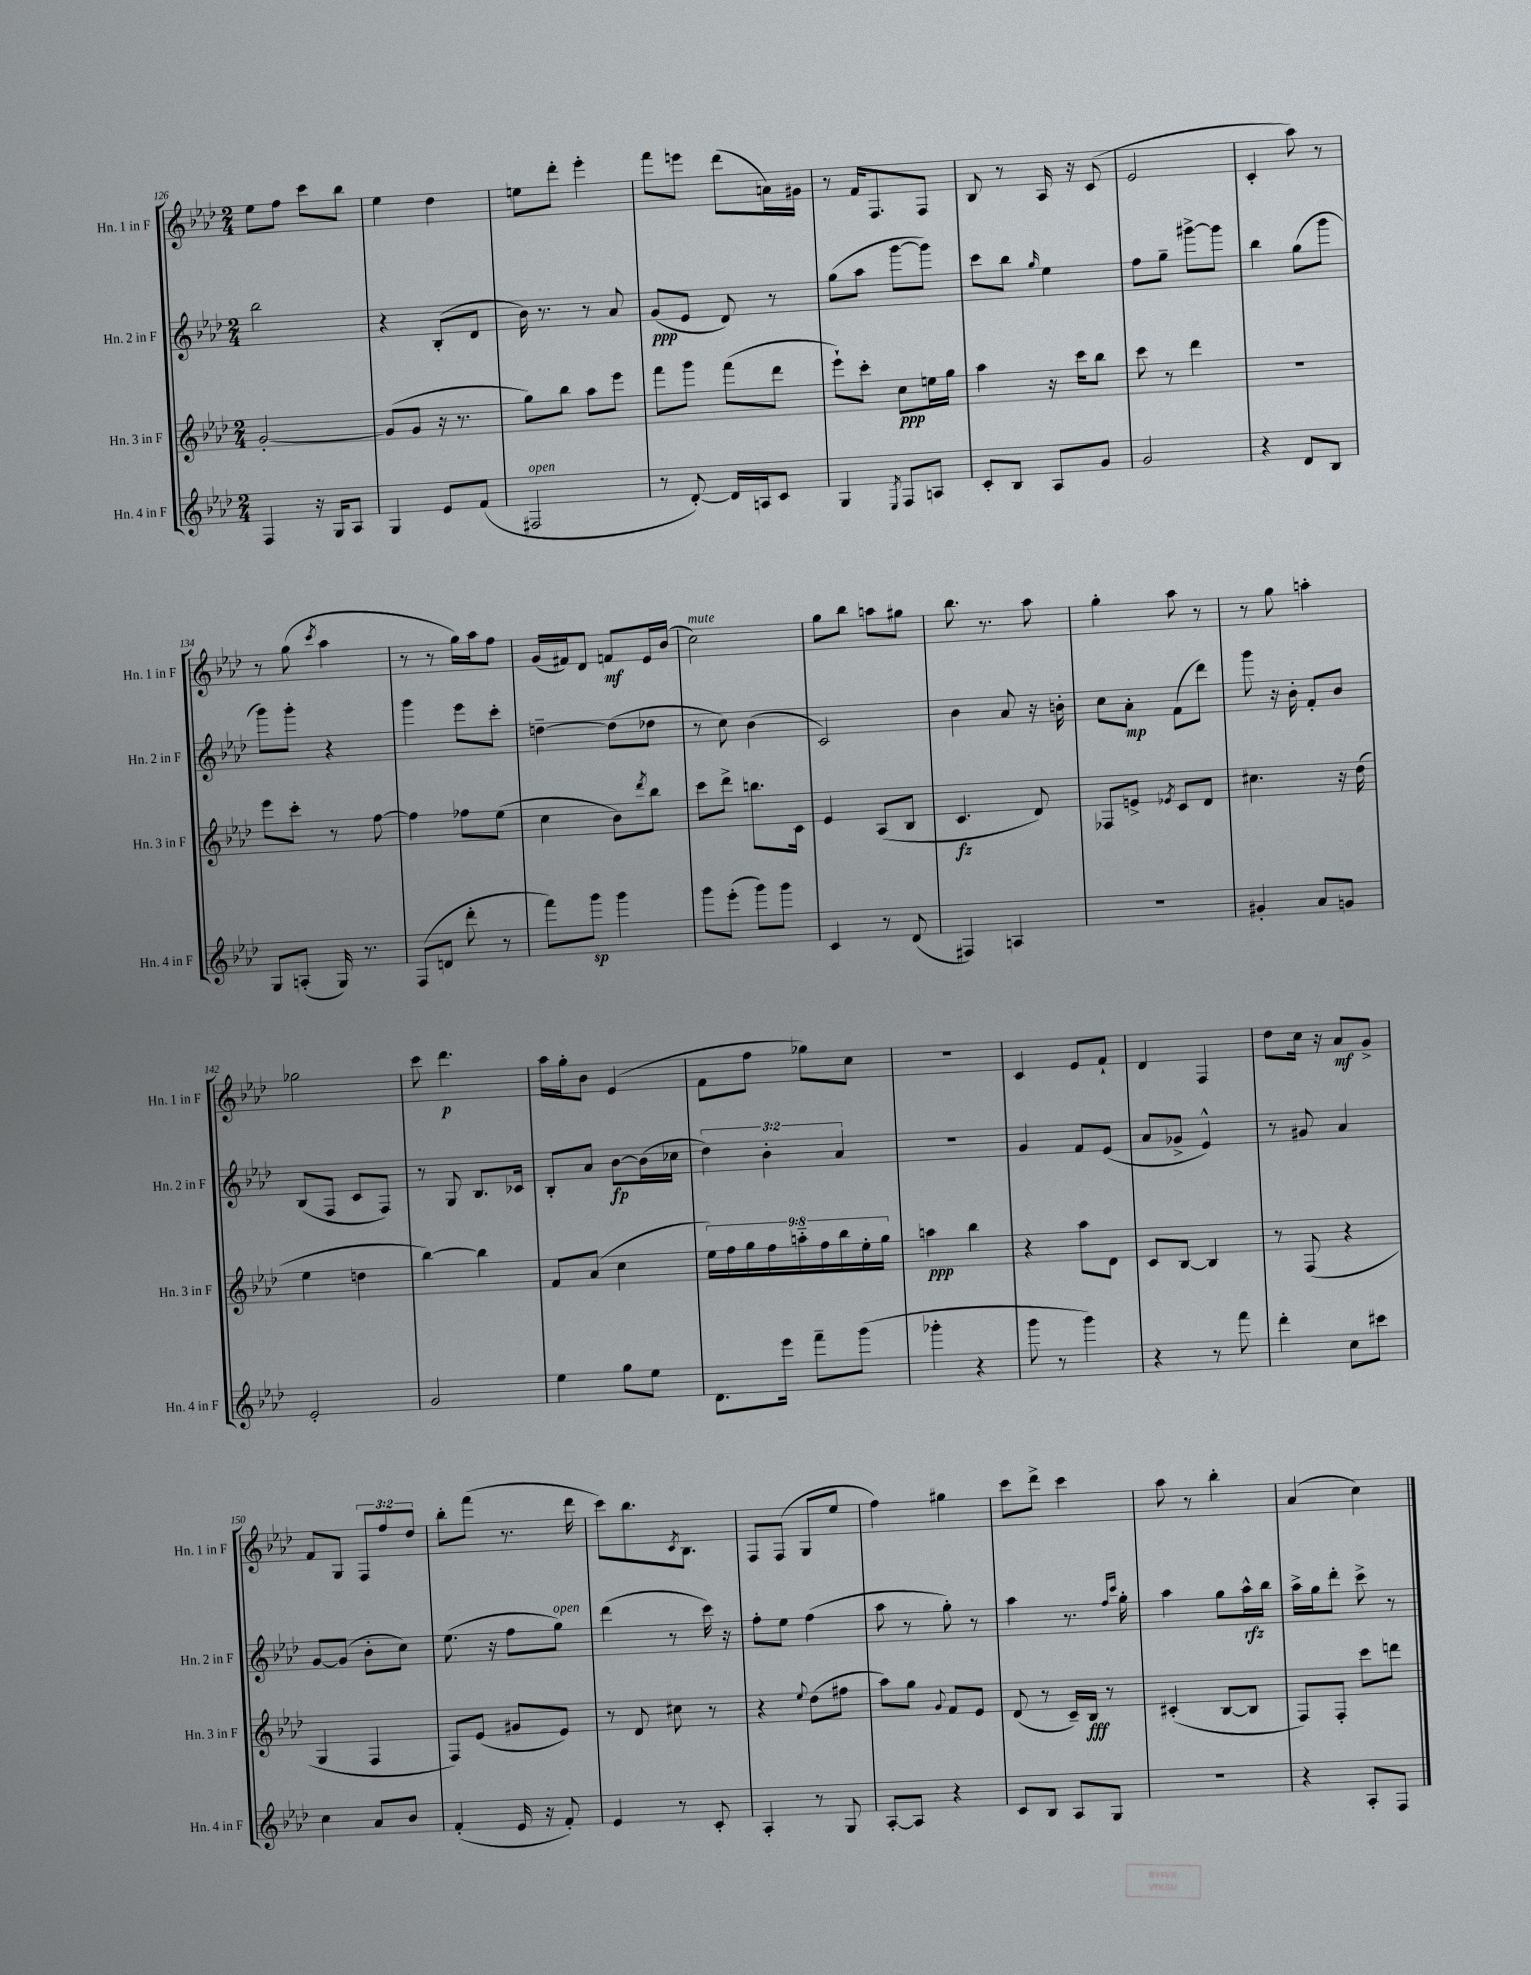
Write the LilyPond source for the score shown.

<<
\new StaffGroup <<
\new Staff = "s0" \with { instrumentName = "Hn. 1 in F" shortInstrumentName = "Hn. 1 in F" } {
    \clef treble \key aes \major \numericTimeSignature \time 2/4 \override Staff.TupletNumber.text = #tuplet-number::calc-fraction-text
    ees''8 f''8 c'''8 bes''8 |
    ees''4 des''4 |
    e''8 des'''8-. ees'''4-. |
    f'''8 e'''8 des'''8( a'16) gis'16 |
    r8 f'16 f8. f8 |
    bes8 r8 aes16 r16 c'8( |
    ees'2 |
    c'4-. aes''8) r8 |
    r8 g''8( \acciaccatura { c'''8 } aes''4 |
    r8 r8 g''16) aes''16 f''8 |
    g'16( fis'16) des'8 f'8\mf ees'16 bes'16( |
    c''2^\markup { \italic "mute" }) |
    g''8 bes''8 a''8 gis''8 |
    bes''8. r8. aes''8 |
    g''4-. aes''8 r8 |
    r8 g''8 a''4-. |
    ges''2 |
    c'''8 des'''4.\p |
    aes''16 g''16-. bes'8 ees'4( |
    f'8 f''8 ges''8) c''8 |
    r2 |
    c'4 ees'8 f'8-! |
    des'4 f4 |
    des''8 c''16 r16 aes'8\mf g'8-> |
    f'8 g8 \tuplet 3/2 { f8 f''8 des''8 } |
    bes''8-. f'''8( r8. des'''16 |
    c'''8) bes''8. \acciaccatura { c'8 } bes8. |
    f8 f8( g8 ees''8 |
    f''4) gis''4 |
    c'''8 des'''8-> c'''4 |
    aes''8 r8 bes''4-. |
    aes'4( c''4) \bar "|." |
}
\new Staff = "s1" \with { instrumentName = "Hn. 2 in F" shortInstrumentName = "Hn. 2 in F" } {
    \clef treble \key aes \major \numericTimeSignature \time 2/4 \override Staff.TupletNumber.text = #tuplet-number::calc-fraction-text
    bes''2 |
    r4 bes8-.( des'8 |
    bes'16) r8. r8 aes'8 |
    g'8\ppp( ees'8 des'8) r8 |
    g''8( aes''8 g'''8~ g'''8) |
    c'''8 bes''8 \grace { g''16 } ees''4 |
    f''8 g''8-- gis'''8~-> gis'''8 |
    bes''4 g''8( g'''8 |
    g'''8) g'''8-. r4 |
    g'''4 ees'''8 c'''8-. |
    d''4~-- d''8( des''8 |
    r8 c''8) bes'4( |
    c'2) |
    bes'4 aes'8 r16 b'16-. |
    c''8 aes'8-.\mp f'8( des'''8) |
    g'''8 r16 bes'16-. f'8-. bes'8 |
    bes8( f8 c'8 f8) |
    r8 g8 bes8. ces'16 |
    bes8-. aes'8 bes'8~\fp bes'16( ces''16 |
    \tuplet 3/2 { des''4) bes'4-. aes'4 } |
    r2 |
    g'4 f'8 ees'8( |
    aes'8 ges'8-> ees'4-^) |
    r8 gis'8 aes'4 |
    g'8~ g'8( bes'8-. c''8) |
    ees''8.( r16 f''8 g''8^\markup { \italic "open" }) |
    des'''4( r8 c'''16) r16 |
    f''8-. ees''8 f''4( |
    aes''8 r8 g''8-.) r8 |
    aes''4 r8. \grace { f''16 c'''16 } g''16-. |
    aes''4 g''8 aes''16-^\rfz bes''16 |
    aes''16-> g''16 des'''8-. c'''8-> r8 \bar "|." |
}
\new Staff = "s2" \with { instrumentName = "Hn. 3 in F" shortInstrumentName = "Hn. 3 in F" } {
    \clef treble \key aes \major \numericTimeSignature \time 2/4 \override Staff.TupletNumber.text = #tuplet-number::calc-fraction-text
    g'2~-. |
    g'8( g'8 r16 r8. |
    g''8) bes''8 aes''8 ees'''8 |
    f'''8 g'''8 f'''8( des'''8 |
    ees'''8-!) c'''8-. c''8\ppp e''16 g''16 |
    aes''4 r16 c'''16 bes''8 |
    c'''8 r8 des'''4 |
    R2 |
    ees'''8 c'''8-. r8 f''8~ |
    f''4 fes''8 ees''8( |
    c''4 bes'8) \acciaccatura { des'''8 } bes''8 |
    c'''8 des'''8-> b''8. c'16 |
    ees'4 aes8( bes8 |
    c'4.\fz des'8) |
    fes8 e'8-> \acciaccatura { ees'8 } c'8 des'8 |
    cis''4. r16 des''16( |
    ees''4 d''4 |
    bes''4~) bes''4 |
    f'8 aes'8( c''4 |
    \tuplet 9/8 { ees''16) f''16 g''16 f''16 a''16-_ f''16 bes''16 ees''16-. g''16 } |
    a''4\ppp bes''4 |
    r4 aes''8 des'8 |
    c'8 bes8~ bes4 |
    r8 f8( r4 |
    g4 f4 |
    f8) ees'8( gis'8 ees'8) |
    r8 des'8 cis''8 r8 |
    r4 \appoggiatura { ees''8 } des''8( fis''8 |
    aes''8) g''8 \appoggiatura { g'8 } f'8 ees'8 |
    des'8( r8 c'16--) bes16\fff r8 |
    cis'4-.( bes8~ bes8 |
    f8) f8-. c'''8 d'''8 \bar "|." |
}
\new Staff = "s3" \with { instrumentName = "Hn. 4 in F" shortInstrumentName = "Hn. 4 in F" } {
    \clef treble \key aes \major \numericTimeSignature \time 2/4
    f4 r16 g16 aes8 |
    g4 ees'8 f'8( |
    fis2^\markup { \italic "open" } |
    r8 des'8~-.) des'16 a16 c'8 |
    g4 \acciaccatura { ees8 } f8 a8 |
    c'8-. bes8 aes8 g'8 |
    g'2 |
    r4 des'8 bes8 |
    g8 a8-.( g16) r8. |
    f8( d'8 des'''8-. r8 |
    f'''8) g'''8\sp g'''4 |
    g'''8 ees'''8-.( g'''8) g'''8 |
    c'4 r8 des'8( |
    fis4) a4 |
    r2 |
    gis'4-. aes'8 g'8 |
    ees'2-. |
    g'2 |
    ees''4 g''8 ees''8 |
    des'8. ees'''16 f'''8-- g'''8( |
    ges'''4-. r4 |
    g'''8 r8 g'''4) |
    r4 r8 f'''8 |
    des'''4-. c''8 cis'''8 |
    c''4 aes'8 bes'8 |
    f'4-.( ees'16 r16 f'8-.) |
    ees'4 r8 c'8-. |
    aes4-. r8 g8 |
    aes8~-. aes8 r4 |
    c'8 bes8 aes8 g8 |
    r2 |
    r4 aes8-. f8 \bar "|." |
}
>>
>>
\layout { \context { \Score currentBarNumber = #126 } }
